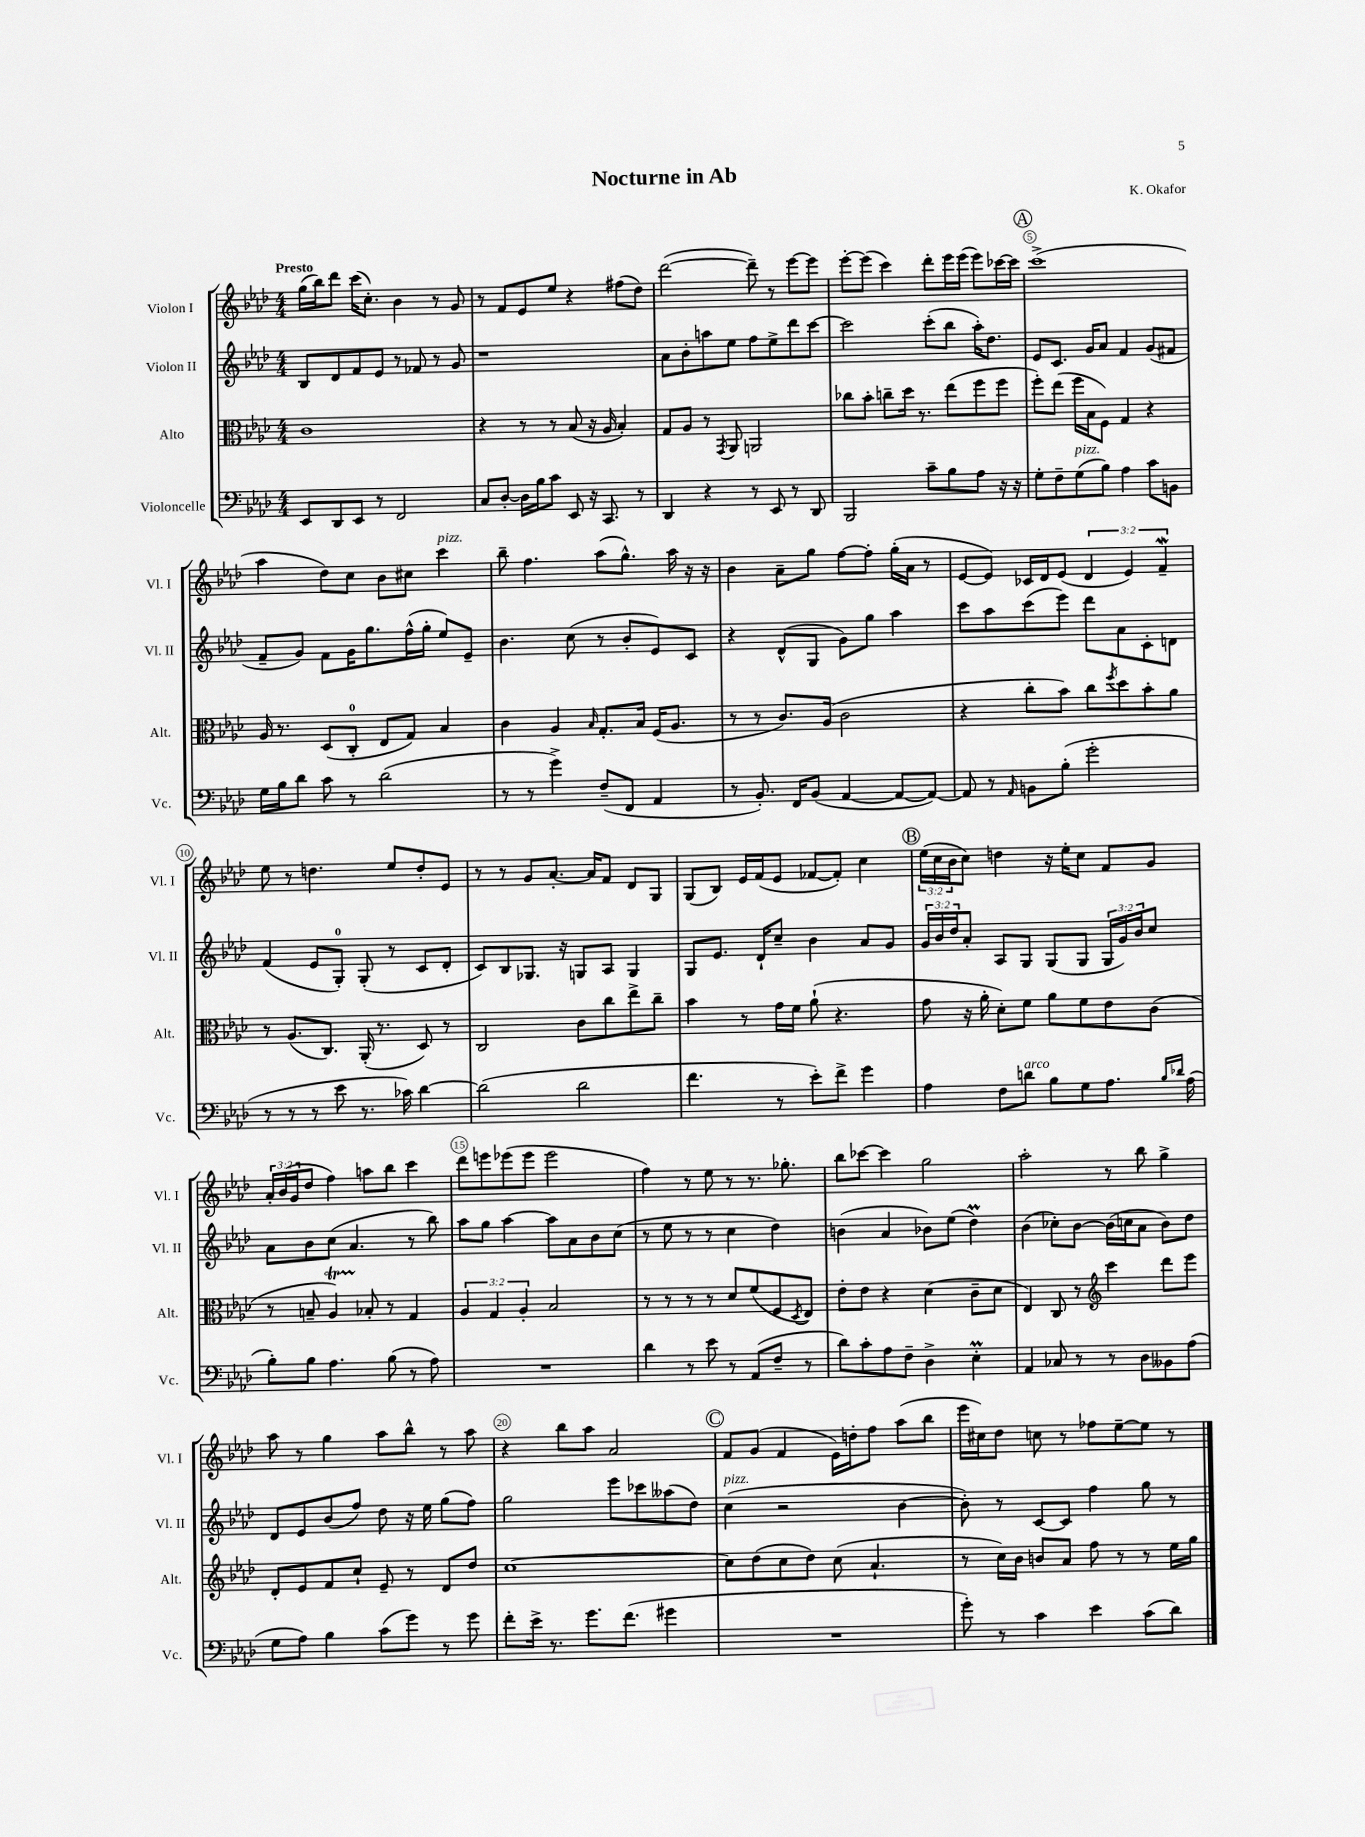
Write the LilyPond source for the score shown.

\header { title = "Nocturne in Ab" composer = "K. Okafor" }
<<
\new StaffGroup <<
\new Staff = "s0" \with { instrumentName = "Violon I" shortInstrumentName = "Vl. I" } {
    \clef treble \key aes \major \numericTimeSignature \time 4/4 \override Staff.TupletNumber.text = #tuplet-number::calc-fraction-text \tempo "Presto"
    g''16( bes''16) des'''8 c'''16( c''8.-.) bes'4 r8 g'8 |
    r8 f'8 ees'8 ees''8 r4 fis''8( des''8) |
    des'''2~( des'''8--) r8 ees'''8~ ees'''8 |
    ees'''8~-. ees'''8( c'''4) des'''8-. ees'''16 ees'''16( ees'''8) ces'''16~ ces'''16 |
    \mark \markup { \circle "A" } c'''1->( |
    aes''4 des''8) c''8 bes'8 cis''8 c'''4^\markup { \italic "pizz." } |
    bes''8-- f''4. aes''8( g''8.-^) aes''16 r16 r16 |
    bes'4 aes'8-- g''8 f''8~ f''8-. g''16-.( aes'16 r8 |
    ees'8~ ees'8) ces'16 des'16 ees'8( \tuplet 3/2 { des'4 ees'4) f'4--\mordent } |
    ees''8 r8 d''4. ees''8 d''8-. ees'8 |
    r8 r8 g'8 aes'8.~-. aes'16 f'8 des'8 g8 |
    g8( bes8) ees'16 f'16( ees'8 fes'8~ fes'8-.) c''4 |
    \mark \markup { \circle "B" } \tuplet 3/2 { ees''16( c''16 bes'16 } c''8) d''4 r16 ees''16-. c''8 f'8 g'8 |
    \tuplet 3/2 { aes'16-. bes'16( g'16 } des''8 f''4) a''8 bes''8 c'''4 |
    des'''8 e'''8 ees'''8( ees'''8 ees'''2 |
    f''4) r8 ees''8 r8 r8. ges''8.-. |
    bes''8 ces'''8~ ces'''4 g''2 |
    aes''2-. r8 bes''8 g''4-> |
    aes''8 r8 g''4 aes''8 bes''8-^ r8 aes''8 |
    r4 bes''8 aes''8 aes'2 |
    \mark \markup { \circle "C" } f'8 g'8( f'4 ees'16) d''16-. f''8 aes''8( bes''8 |
    ees'''16 cis''16) des''8 c''8 r8 fes''8 ees''8~-- ees''8 r8 \bar "|." |
}
\new Staff = "s1" \with { instrumentName = "Violon II" shortInstrumentName = "Vl. II" } {
    \clef treble \key aes \major \numericTimeSignature \time 4/4 \override Staff.TupletNumber.text = #tuplet-number::calc-fraction-text
    bes8 des'8 f'8 ees'8 r8 fes'8 r8 g'8 |
    r1 |
    aes'8 bes'8-. a''8 ees''8 f''8 ees''8-> des'''8 c'''8~ |
    c'''2 c'''8-.( bes''8 aes''16-.) des''8. |
    \mark \markup { \circle "A" } ees'8 c'8. g'16 aes'8 f'4 g'8( fis'8 |
    f'8-- g'8) f'8 g'16 g''8. f''16-^( g''16-. ees''8) ees'8-- |
    bes'4. c''8( r8 bes'8-. ees'8) c'8 |
    r4 des'8-^( g8 g'8) g''8 aes''4 |
    c'''8 aes''8 c'''8( ees'''8) des'''8 aes'8 c'8-. d'8 |
    f'4( ees'8 g8-0-.) g8-.( r8 c'8 des'8-. |
    c'8) bes8 ges8. r16 g8 aes8 g4 |
    g8 ees'8. des'16-! c''8-- bes'4 aes'8 g'8 |
    \mark \markup { \circle "B" } \tuplet 3/2 { g'16 bes'16 des''16 } aes'8-. aes8 g8 g8( g8 \tuplet 3/2 { g16 g'16) bes'16 } c''8 |
    aes'8 bes'8 c''8( aes'4. r8 bes''8) |
    aes''8 g''8 aes''4~ aes''8 aes'8 bes'8 c''8( |
    r8 ees''8 r8 r8 c''4 des''4) |
    b'4( aes'4 bes'8) ees''8( des''4\prall) |
    bes'4( ces''8-.) bes'8~ bes'16( c''16 aes'8 bes'8) des''8 |
    des'8 ees'8 bes'8( f''8) des''8 r16 ees''16 g''8( f''8) |
    g''2 ees'''8 ces'''8 aeses''8( des''8) |
    \mark \markup { \circle "C" } c''4^\markup { \italic "pizz." }( r2 bes'4~ |
    bes'8-.) r8 c'8~ c'8 f''4 g''8 r8 \bar "|." |
}
\new Staff = "s2" \with { instrumentName = "Alto" shortInstrumentName = "Alt." } {
    \clef alto \key aes \major \numericTimeSignature \time 4/4 \override Staff.TupletNumber.text = #tuplet-number::calc-fraction-text
    c'1 |
    r4 r8 r8 bes8( r16 aes16 bes4-.) |
    g8 aes8 r8 \acciaccatura { g,8 } aes,8 a,2 |
    ces''8 bes'8-. c''8-- des''16 r8. ees''8( f''8 f''8 |
    \mark \markup { \circle "A" } f''8-.) ees''8( f''16 bes16 f8) g4 r4 |
    aes16 r8. des8( c8-0-. ees8 g8) bes4 |
    c'4 aes4 \grace { bes16 } g8.-. bes16 f16( aes8. |
    r8 r8 c'8.) aes16( c'2 |
    r4 c''8-. bes'8) c''8 \acciaccatura { f''8 } des''8 bes'8-. aes'8 |
    r8 aes8.( c8.) aes,16-.( r8. des8) r8 |
    c2 c'8 c''8 ees''8-> c''8-- |
    bes'4 r8 g'16 f'16 aes'8-!( r4. |
    \mark \markup { \circle "B" } g'8 r16 aes'16-. des'8-.) f'8 aes'8 f'8 ees'8 c'8( |
    r8 b8-- aes4\startTrillSpan) bes8-.\stopTrillSpan r8 g4 |
    \tuplet 3/2 { aes4 g4 aes4-. } bes2 |
    r8 r8 r8 r8 des'8 f'8( f8 \acciaccatura { des8 } ees8) |
    ees'8-. ees'8 r4 des'4( c'8-- des'8 |
    ees4) c8 r8 \clef treble c'''4 des'''8 ees'''8 |
    des'8-. ees'8 f'8 c''8-! ees'8-- r8 des'8 des''8 |
    c''1~ |
    \mark \markup { \circle "C" } c''8 des''8( c''8 des''8) c''8( aes'4.-! |
    r8 c''16) bes'16 b'8 aes'8 f''8 r8 r8 ees''16 g''16 \bar "|." |
}
\new Staff = "s3" \with { instrumentName = "Violoncelle" shortInstrumentName = "Vc." } {
    \clef bass \key aes \major \numericTimeSignature \time 4/4
    ees,8 des,8 ees,8 r8 f,2 |
    c8 des8~-. des16 bes16 c'8 ees,8 r16 c,8. r8 |
    des,4 r4 r8 ees,8 r8 des,8 |
    bes,,2 c'8-- bes8 aes8 r16 r16 |
    \mark \markup { \circle "A" } g8-. f8-- g8^\markup { \italic "pizz." }( bes8) aes4 c'8 b,8 |
    g16 bes16 des'8 c'8 r8 des'2( |
    r8 r8 g'4->) f8--( f,8 aes,4 |
    r8 bes,8.-.) f,16 bes,8( aes,4~ aes,8~ aes,8~) |
    aes,8 r8 \grace { aes,16 } b,8 bes8-.( g'2-. |
    r8 r8 r8 ees'8 r8. ces'16) des'4~ |
    des'2( des'2 |
    f'4. r8 ees'8-.) f'8-> g'4 |
    \mark \markup { \circle "B" } aes4 f8 d'8^\markup { \italic "arco" } bes8 g8 aes8. \grace { bes16 des'16 } aes16( |
    bes8-.) bes8 aes4. bes8( r8 aes8) |
    R1 |
    des'4 r8 ees'8 r8 aes,8( f8-- r8 |
    des'8) c'8-. aes8 f8-- des4-> ees4-.\prall |
    aes,4 ces8 r8 r8 des8 beses,8 aes8( |
    g8 aes8) bes4 c'8( g'8) r8 g'8 |
    f'8-. ees'16-> r8. g'8. f'8.( gis'4 |
    \mark \markup { \circle "C" } R1 |
    g'8-.) r8 c'4 ees'4 c'8( des'8) \bar "|." |
}
>>
>>
\layout { \context { \Score \override BarNumber.break-visibility = ##(#f #t #t) barNumberVisibility = #(every-nth-bar-number-visible 5) \override BarNumber.stencil = #(make-stencil-circler 0.1 0.3 ly:text-interface::print) } }
